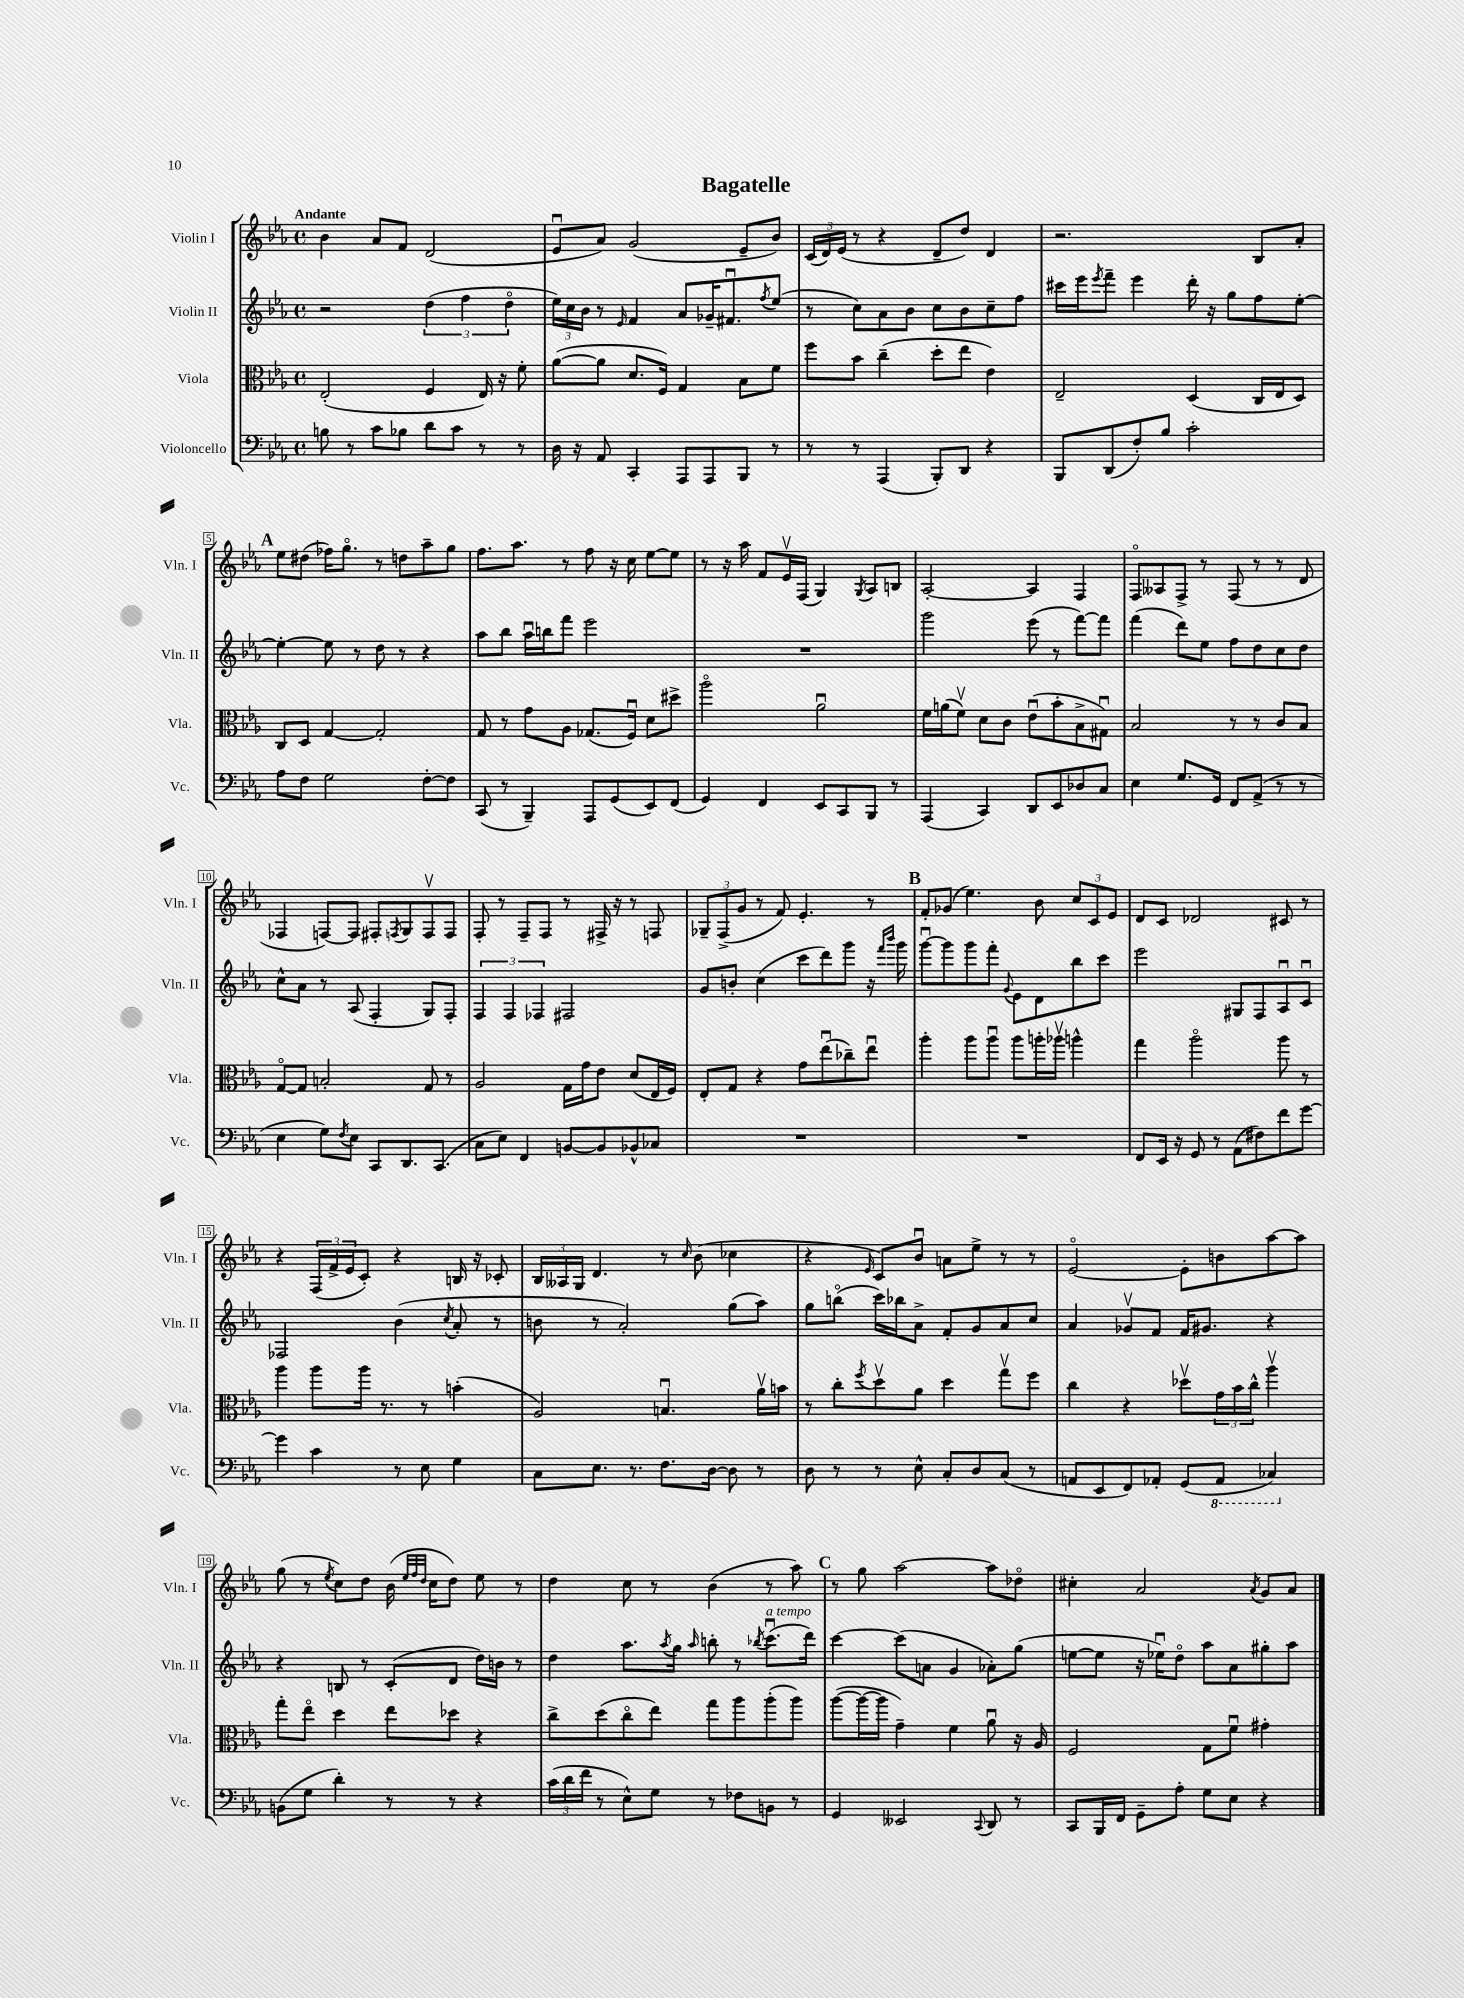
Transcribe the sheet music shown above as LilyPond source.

\header { title = "Bagatelle" }
<<
\new StaffGroup <<
\new Staff = "s0" \with { instrumentName = "Violin I" shortInstrumentName = "Vln. I" } {
    \clef treble \key ees \major \defaultTimeSignature \time 4/4 \tempo "Andante"
    bes'4 aes'8 f'8 d'2( |
    ees'8\downbow aes'8) g'2( ees'8-- bes'8) |
    \tuplet 3/2 { c'16( d'16) ees'16( } r8 r4 d'8-- d''8) d'4 |
    r2. bes8 aes'8-. |
    \mark \markup { \bold "A" } ees''8 dis''8( fes''16) g''8.\flageolet r8 d''8 aes''8-- g''8 |
    f''8. aes''8. r8 f''8 r16 c''16 ees''8~ ees''8 |
    r8 r16 aes''16 f'8 ees'16\upbow f16( g4) \acciaccatura { g8 } aes8 b8 |
    aes2~-. aes4 f4 |
    f8\flageolet aeses8 f8-> r8 f8( r8 r8 d'8 |
    fes4 f8~) f8 fis8-. \acciaccatura { f8 } g8 f8\upbow f8 |
    f8-. r8 f8-- f8 r8 fis16-> r16 r8 f8 |
    \tuplet 3/2 { ges8-- f8->( g'8 } r8 f'8) ees'4.-. r8 |
    \mark \markup { \bold "B" } f'8-. ges'8( ees''4.) bes'8 \tuplet 3/2 { c''8 c'8 ees'8 } |
    d'8 c'8 des'2 cis'8 r8 |
    r4 \tuplet 3/2 { f16( f'16-> ees'16 } c'8-.) r4 b16 r16 ces'8-. |
    \tuplet 3/2 { bes16 aeses16 g16 } d'4. r8 \grace { c''16 } bes'8( ces''4 |
    r4 \grace { ees'16 } c'8) bes'8\downbow a'8 ees''8-> r8 r8 |
    ees'2~\flageolet ees'8-. b'8 aes''8~ aes''8 |
    g''8( r8 \acciaccatura { ees''8 } c''8) d''8 bes'16( \grace { ees''32 f''32 d''32 } c''16 d''8) ees''8 r8 |
    d''4 c''8 r8 bes'4( r8 aes''8) |
    \mark \markup { \bold "C" } r8 g''8 aes''2~ aes''8 des''8\flageolet |
    cis''4-. aes'2 \acciaccatura { aes'8 } g'8 aes'8 \bar "|." |
}
\new Staff = "s1" \with { instrumentName = "Violin II" shortInstrumentName = "Vln. II" } {
    \clef treble \key ees \major \defaultTimeSignature \time 4/4
    r2 \tuplet 3/2 { d''4( f''4 d''4\flageolet } |
    \tuplet 3/2 { ees''16) c''16 bes'16 } r8 \grace { ees'16 } f'4 aes'8 ges'16-- fis'8.\downbow \acciaccatura { f''8 } ees''8( |
    r8 c''8) aes'8 bes'8 c''8 bes'8 c''8-- f''8 |
    cis'''16 ees'''16 \acciaccatura { ees'''8 } f'''8-- ees'''4 d'''16-. r16 g''8 f''8 ees''8~-. |
    \mark \markup { \bold "A" } ees''4~-. ees''8 r8 d''8 r8 r4 |
    aes''8 bes''8 aes''16\downbow b''16 f'''8 ees'''2 |
    R1 |
    g'''2 ees'''8( r8 f'''8~) f'''8 |
    f'''4( d'''8) ees''8 f''8 d''8 c''8 d''8 |
    c''8-^ aes'8 r8 aes8( f4-. g8) f8-. |
    \tuplet 3/2 { f4 f4 fes4 } fis2 |
    g'8 b'8-. c''4( c'''8 d'''8) g'''8 r16 \grace { f'''16 bes'''16 } g'''16 |
    \mark \markup { \bold "B" } g'''8~\downbow g'''8 g'''8 f'''8-. \appoggiatura { g'8 } ees'8 d'8 bes''8 c'''8 |
    ees'''2 gis8 f8 aes8\downbow c'8\downbow |
    fes2 bes'4( \acciaccatura { c''8 } aes'8-. r8 |
    b'8 r8 aes'2-.) g''8( aes''8) |
    g''8 b''8\flageolet( c'''16) bes''16 aes'8-> f'8-. g'8 aes'8 c''8 |
    aes'4 ges'8\upbow f'8 f'16 gis'8. r4 |
    r4 b8 r8 c'8-.( d'8 d''16) b'16 r8 |
    d''4 aes''8. \acciaccatura { aes''8 } g''16 \grace { aes''16 } b''8-. r8 \acciaccatura { bes''8 } c'''8.\downbow^\markup { \italic "a tempo" }( d'''16) |
    \mark \markup { \bold "C" } c'''4~ c'''8( a'8 g'4 aes'8-.) g''8( |
    e''8~ e''8 r16 ees''16\downbow) d''8\flageolet aes''8 aes'8 gis''8-. aes''8 \bar "|." |
}
\new Staff = "s2" \with { instrumentName = "Viola" shortInstrumentName = "Vla." } {
    \clef alto \key ees \major \defaultTimeSignature \time 4/4
    ees2-.( f4 ees16) r16 f'8-. |
    aes'8~( aes'8 d'8. f16) g4 bes8 f'8 |
    f''8 bes'8 c''4--( d''8-. ees''8 ees'4) |
    ees2-- d4( c16 ees16 d8) |
    \mark \markup { \bold "A" } c8 d8 g4~ g2-. |
    g8 r8 g'8 aes8 ges8.( f16\downbow) d'8 dis''8-> |
    aes''2\flageolet aes'2\downbow |
    f'16 a'16( f'8\upbow) d'8 c'8 ees'8\downbow( bes'8-. bes8-> gis8\downbow) |
    bes2 r8 r8 c'8 bes8 |
    g8~\flageolet g8 b2-. g8 r8 |
    aes2 g16 g'16 ees'8 d'8( ees16 f16) |
    ees8-. g8 r4 g'8 ees''8\downbow( ces''8--) ees''8\downbow |
    \mark \markup { \bold "B" } aes''4-. aes''8 aes''8\downbow aes''8 a''16-. aes''16\upbow a''4-^ |
    g''4 aes''2\flageolet aes''8 r8 |
    aes''4 aes''8 aes''16 r8. r8 b'4-.( |
    aes2) b4.\downbow aes'16\upbow b'16 |
    r8 c''8-. \acciaccatura { f''8 } d''8\upbow aes'8 d''4 g''8\upbow f''8 |
    c''4 r4 des''8\upbow \tuplet 3/2 { g'16 bes'16 c''16-^ } aes''4\upbow |
    g''8-. ees''8\flageolet d''4 ees''8 des''8 r4 |
    c''8-> d''8( c''8\flageolet ees''8) g''8 aes''8 aes''8-.( aes''8) |
    \mark \markup { \bold "C" } aes''8~( aes''16~ aes''16 g'4--) f'4 aes'8\downbow r16 aes16 |
    f2 g8 f'8\downbow gis'4-. \bar "|." |
}
\new Staff = "s3" \with { instrumentName = "Violoncello" shortInstrumentName = "Vc." } {
    \clef bass \key ees \major \defaultTimeSignature \time 4/4
    b8 r8 c'8 bes8 d'8 c'8 r8 r8 |
    d16 r16 aes,8 c,4-. aes,,8 aes,,8 bes,,8 r8 |
    r8 r8 aes,,4( bes,,8-.) d,8 r4 |
    bes,,8 d,8( f8-.) bes8 c'2-. |
    \mark \markup { \bold "A" } aes8 f8 g2 f8~-. f8 |
    c,8( r8 bes,,4--) aes,,8 g,8( ees,8) f,8( |
    g,4) f,4 ees,8 c,8 bes,,8 r8 |
    aes,,4( c,4) d,8 ees,8 des8 c8 |
    ees4 g8. g,16 f,8 aes,8->( r8 r8 |
    ees4 g8) \acciaccatura { f8 } ees8 c,8 d,8. c,8.( |
    c8 ees8) f,4 b,8~ b,8 bes,8-^ ces8 |
    R1 |
    \mark \markup { \bold "B" } R1 |
    f,8 ees,16 r16 g,8 r8 aes,8( fis8) f'8 g'8~ |
    g'4 c'4 r8 ees8 g4 |
    c8 ees8. r8. f8. d16~ d8 r8 |
    d8 r8 r8 ees8-^ c8-. d8 c8( r8 |
    a,8 ees,8 f,8) aes,8-. g,8( \ottava #-1 aes,,8 ces,4) \ottava #0 |
    b,8( g8 d'4-.) r8 r8 r4 |
    \tuplet 3/2 { c'16( d'16 f'16 } r8 ees8-^) g8 r8 fes8 b,8 r8 |
    \mark \markup { \bold "C" } g,4 eeses,2 \appoggiatura { c,8 } d,8 r8 |
    c,8 bes,,16 f,16 g,8-- aes8-. g8 ees8 r4 \bar "|." |
}
>>
>>
\layout { \context { \Score \override BarNumber.stencil = #(make-stencil-boxer 0.1 0.3 ly:text-interface::print) } }
